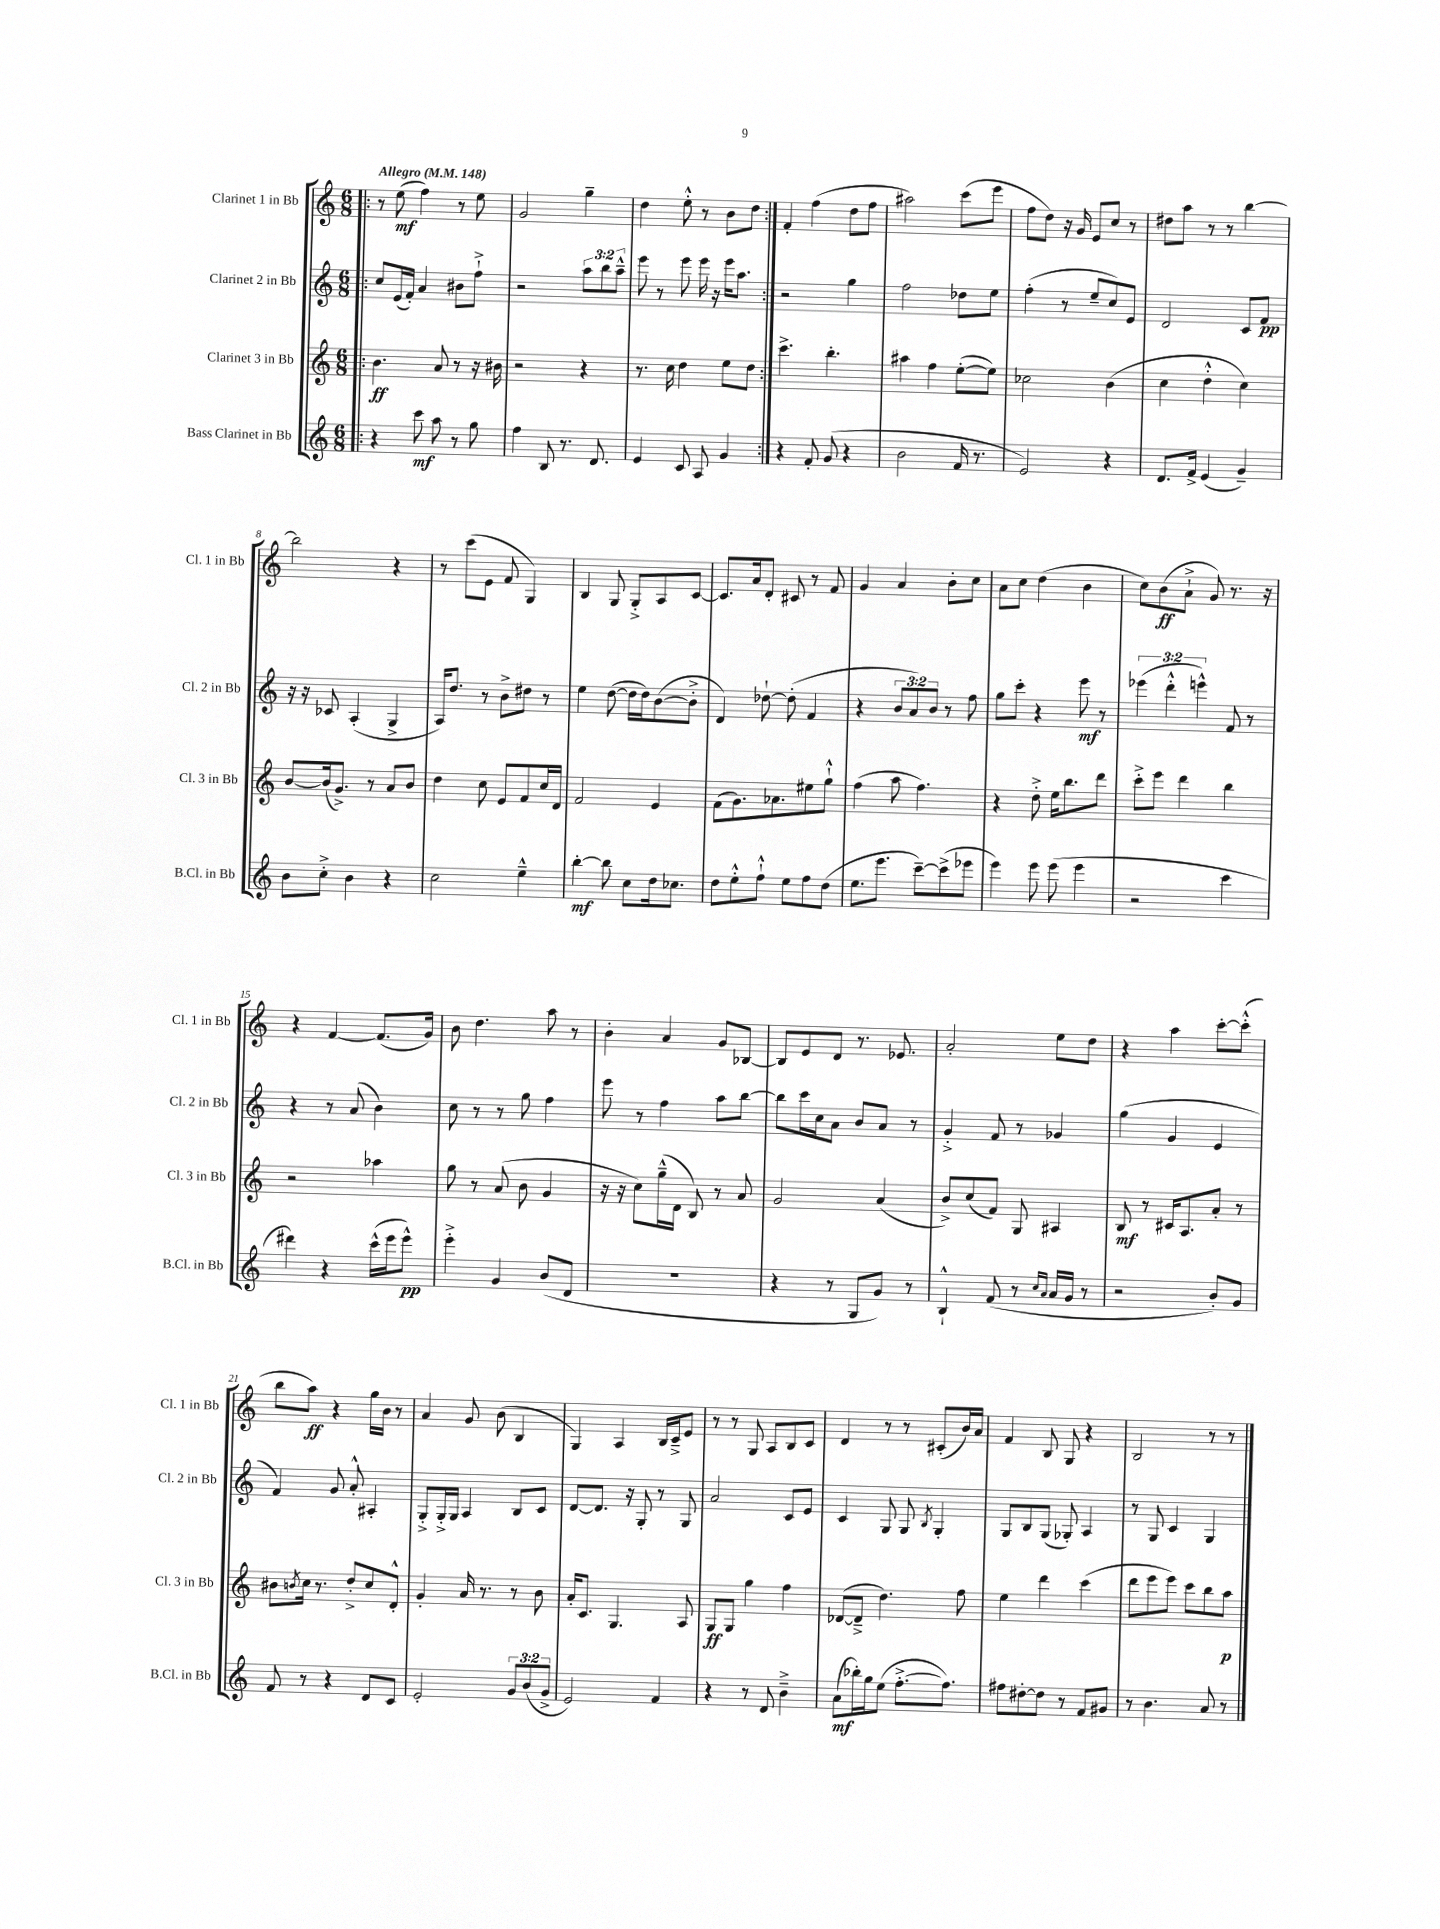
<<
\new StaffGroup <<
\new Staff = "s0" \with { instrumentName = "Clarinet 1 in Bb" shortInstrumentName = "Cl. 1 in Bb" } {
    \clef treble \key c \major \numericTimeSignature \time 6/8 \tempo "Allegro" 4 = 148
    \repeat volta 2 { \bar ".|:" r8 e''8\mf( f''4) r8 e''8 |
    g'2 g''4-- |
    d''4 e''8-.-^ r8 b'8 d''8 | }
    f'4-. f''4( d''8 f''8 |
    ais''2) c'''8( e'''8 |
    f''8 d''8) r16 g'16 e'8 c''8 r8 |
    dis''8 a''8 r8 r8 b''4~ |
    b''2 r4 |
    r8 c'''8( e'8 f'8 g4) |
    b4 g8 g8-.-> a8 c'8~ |
    c'8. a'16 d'8-. cis'8 r8 f'8 |
    g'4 a'4 b'8-. c''8 |
    a'8 c''8 d''4( b'4 |
    c''8) b'8\ff( a'8-!-> g'8) r8. r16 |
    r4 f'4~ f'8.( g'16) |
    b'8 d''4. a''8 r8 |
    b'4-. a'4 g'8 bes8~ |
    bes8 e'8 d'8 r8. ees'8. |
    a'2-. e''8 d''8 |
    r4 a''4 c'''8~-. c'''8-.-^( |
    b''8 a''8\ff) r4 g''16 b'16 r8 |
    a'4 g'8 b'8( b4 |
    g4) a4 b16 c'16---> e'8 |
    r8 r8 g8 a8 b8 c'8 |
    d'4 r8 r8 cis'8-.( b'16) a'16 |
    f'4 b8 g8 r4 |
    b2 r8 r8 \bar "|." |
}
\new Staff = "s1" \with { instrumentName = "Clarinet 2 in Bb" shortInstrumentName = "Cl. 2 in Bb" } {
    \clef treble \key c \major \numericTimeSignature \time 6/8 \override Staff.TupletNumber.text = #tuplet-number::calc-fraction-text
    \repeat volta 2 { \bar ".|:" c''8 e'16( f'16-.) a'4 bis'8 f''8-!-> |
    r2 \tuplet 3/2 { a''8 b''8 a''8---^ } |
    e'''8 r8 e'''8 e'''16 r16 e'''16 a''8. | }
    r2 g''4 |
    f''2 des''8 e''8 |
    f''4-.( r8 e''8-- c''8) e'8 |
    d'2 c'8 f'8\pp |
    r16 r16 ces'8 a4-.( g4-> |
    a16) d''8. r8 b'8-> dis''8 r8 |
    e''4 d''8~( d''16 d''16) b'8~( b'8-.-> |
    d'4) des''8~-! des''8-.( f'4 |
    r4 \tuplet 3/2 { b'8 a'8) b'8 } r8 f''8 |
    g''8 c'''8-. r4 e'''8\mf r8 |
    \tuplet 3/2 { ees'''4( d'''4-.-^ e'''4-^) } f'8 r8 |
    r4 r8 a'8( b'4) |
    c''8 r8 r8 g''8 f''4 |
    e'''8 r8 f''4 a''8 b''8~ |
    b''8 c'''16 c''16 a'8 b'8 a'8 r8 |
    g'4-.-> f'8 r8 ges'4 |
    g''4( g'4 e'4 |
    f'4) g'8 a'8-.-^ ais4-. |
    g8-.-> g16-.-> g16 a4 b8 c'8 |
    d'8~ d'8. r16 g8-. r8 g8 |
    a'2 c'8 e'8 |
    c'4 g8 g8 \acciaccatura { b8 } g4-. |
    g8 b8 g8( ges8-.) a4 |
    r8 g8 c'4 g4 \bar "|." |
}
\new Staff = "s2" \with { instrumentName = "Clarinet 3 in Bb" shortInstrumentName = "Cl. 3 in Bb" } {
    \clef treble \key c \major \numericTimeSignature \time 6/8
    \repeat volta 2 { \bar ".|:" b'4.\ff a'8 r8 r16 bis'16 |
    r2 r4 |
    r8. c''16 d''4 e''8 d''8 | }
    c'''4.-> b''4.-. |
    ais''4 f''4 e''8~-.( e''8) |
    ces''2 b'4( |
    c''4 d''4-.-^ c''4) |
    b'8~ b'16( g'8.->) r8 a'8 b'8 |
    d''4 c''8 e'8 f'8 c''16 d'16 |
    f'2 e'4 |
    f'8( g'8.) aes'8. eis''8 g''8-!-^ |
    f''4( a''8 f''4.) |
    r4 d''8-.-> e''16 b''8. d'''8 |
    c'''8-.-> e'''8 d'''4 b''4 |
    r2 aes''4 |
    g''8 r8 a'8( b'8 g'4 |
    r16 r16 c''8) g''16---^( d'16 b8) r8 a'8 |
    g'2 a'4( |
    b'8->) c''8( f'8) g8 ais4 |
    b8\mf r8 cis'16 a8. a'8-. r8 |
    bis'8 \acciaccatura { b'8 } c''16 r8. d''8-.-> c''8 d'8-.-^ |
    g'4-. a'16 r8. r8 b'8 |
    a'16-. c'8. g4. a8 |
    g8\ff g8 g''4 f''4 |
    des'8~( des'8---> d''4.) f''8 |
    e''4 d'''4 c'''4( |
    d'''8 e'''8 e'''8) c'''8 b''8 a''8\p \bar "|." |
}
\new Staff = "s3" \with { instrumentName = "Bass Clarinet in Bb" shortInstrumentName = "B.Cl. in Bb" } {
    \clef treble \key c \major \numericTimeSignature \time 6/8 \override Staff.TupletNumber.text = #tuplet-number::calc-fraction-text
    \repeat volta 2 { \bar ".|:" r4 c'''8\mf a''8 r8 g''8 |
    f''4 b8 r8. d'8. |
    e'4 c'8 a8 g'4 | }
    r4 f'8-. g'8( r4 |
    b'2 f'16 r8. |
    e'2) r4 |
    d'8. f'16-> e'4( g'4--) |
    b'8 c''8-.-> b'4 r4 |
    c''2 e''4---^ |
    b''4~-.\mf b''8 c''8 d''16 ces''8. |
    d''8 e''8-.-^ f''8-!-^ e''8 f''8 d''8( |
    e''8. e'''8. c'''8~--) c'''8->( ees'''8 |
    e'''4) e'''8 e'''8( e'''4 |
    r2 c'''4 |
    dis'''4) r4 c'''16-^( e'''16 e'''8-^\pp) |
    e'''4-.-> g'4 b'8( d'8 |
    R2. |
    r4 r8 g8 g'8) r8 |
    b4-!-^ f'8( r8 \grace { c''16 a'16 } a'16 g'16 r8 |
    r2 b'8-.) g'8 |
    f'8 r8 r4 d'8 c'8 |
    e'2-. \tuplet 3/2 { g'8 b'8( g'8-> } |
    e'2) f'4 |
    r4 r8 d'8 b'4---> |
    a'8\mf( bes''16-.) g''16 e''8( f''8.~-.-> f''8.) |
    fis''8 dis''8~-. dis''8 r8 f'8 gis'8 |
    r8 b'4. a'8 r8 \bar "|." |
}
>>
>>
